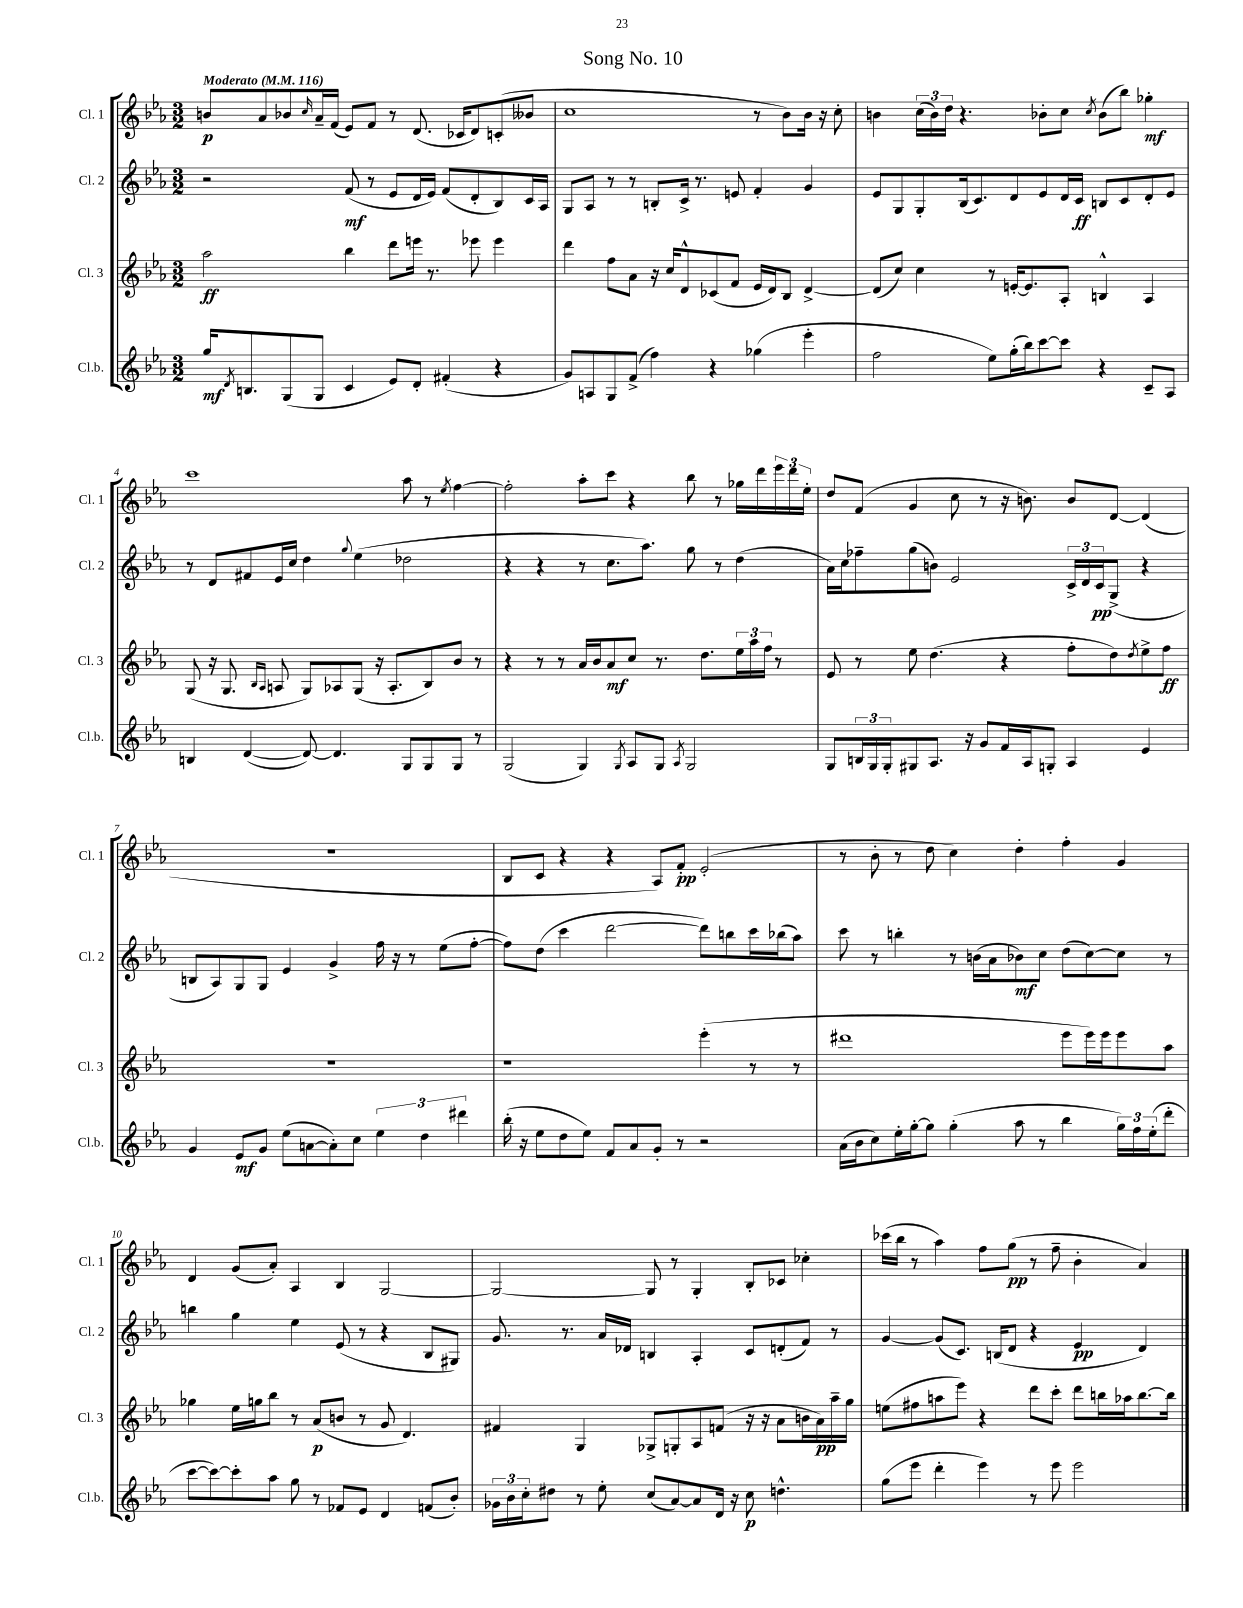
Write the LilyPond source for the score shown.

\header { title = "Song No. 10" }
<<
\new StaffGroup <<
\new Staff = "s0" \with { instrumentName = "Cl. 1" shortInstrumentName = "Cl. 1" } {
    \clef treble \key ees \major \numericTimeSignature \time 3/2 \tempo "Moderato" 4 = 116
    b'8\p aes'8 bes'8 \grace { c''16 } aes'16-- f'16( ees'8) f'8 r8 d'8.( ces'16 d'8) c'8-.( beses'8 |
    c''1 r8 bes'8) bes'16 r16 c''8-. |
    b'4 \tuplet 3/2 { c''16( b'16) d''16 } r4. bes'8-. c''8 \acciaccatura { c''8 } bes'8( bes''8) ges''4-.\mf |
    c'''1 aes''8 r8 \acciaccatura { ees''8 } f''4~ |
    f''2-. aes''8-. c'''8 r4 bes''8 r8 ges''16 d'''16 \tuplet 3/2 { ees'''16 d'''16 ees''16-. } |
    d''8 f'8( g'4 c''8 r8 r16 b'8.) b'8 d'8~ d'4( |
    R1. |
    bes8 c'8 r4 r4 aes8) f'8-.\pp ees'2-.( |
    r8 bes'8-. r8 d''8 c''4) d''4-. f''4-. g'4 |
    d'4 g'8( aes'8-.) aes4 bes4 g2~ |
    g2~ g8 r8 g4-. bes8-. ces'8 ces''4-. |
    ces'''16( bes''16 r8 aes''4) f''8 g''8\pp( r8 f''8-- bes'4-. aes'4) \bar "|." |
}
\new Staff = "s1" \with { instrumentName = "Cl. 2" shortInstrumentName = "Cl. 2" } {
    \clef treble \key ees \major \numericTimeSignature \time 3/2
    r2 f'8\mf( r8 ees'8 d'16 ees'16) f'8( d'8-. bes8) c'16 aes16 |
    g8 aes8 r8 r8 b8-. c'16-> r8. e'8 f'4-. g'4 |
    ees'8 g8 g8-. bes16( c'8.) d'8 ees'8 d'16 c'16\ff b8 c'8 d'8-. ees'8 |
    r8 d'8 fis'8 ees'16 c''16 d''4 \appoggiatura { g''8 } ees''4( des''2 |
    r4 r4 r8 c''8. aes''8.) g''8 r8 d''4( |
    aes'16) c''16 fes''8-- g''8( b'8) ees'2 \tuplet 3/2 { c'16-> d'16 c'16\pp } g8->( r4 |
    b8 aes8) g8 g8 ees'4 g'4-> f''16 r16 r8 ees''8( f''8~-. |
    f''8) d''8( c'''4 d'''2~ d'''8) b''8 c'''16 bes''16( aes''8) |
    c'''8 r8 b''4-. r8 b'16( aes'16 bes'8\mf) c''8 d''8( c''8~) c''8 r8 |
    b''4 g''4 ees''4 ees'8( r8 r4 bes8 gis8) |
    g'8. r8. aes'16 des'16 b4 aes4-. c'8 d'8-.( f'8) r8 |
    g'4~ g'8( c'8.) b16( d'8 r4 ees'4\pp d'4) \bar "|." |
}
\new Staff = "s2" \with { instrumentName = "Cl. 3" shortInstrumentName = "Cl. 3" } {
    \clef treble \key ees \major \numericTimeSignature \time 3/2
    aes''2\ff bes''4 d'''8 e'''16 r8. ees'''8 ees'''4 |
    d'''4 f''8 aes'8 r16 c''16 d'8-^ ces'8( f'8 ees'16 d'16) bes8 d'4~-> |
    d'8( c''8) c''4 r8 e'16~-. e'8. aes8-. b4-^ aes4 |
    g8( r16 g8. \grace { bes16 aes16 } a8 g8) aes8 g8( r16 aes8.-. bes8) bes'8 r8 |
    r4 r8 r8 aes'16 bes'16 aes'8\mf c''8 r8. d''8. \tuplet 3/2 { ees''16 aes''16 f''16 } r8 |
    ees'8 r8 ees''8 d''4.( r4 f''8-. d''8) \acciaccatura { d''8 } ees''8-> f''8\ff |
    R1. |
    r1 ees'''4-.( r8 r8 |
    dis'''1 ees'''8 ees'''16) ees'''16 ees'''8 aes''8 |
    ges''4 ees''16 g''16 bes''8 r8 aes'8\p( b'8 r8 g'8 d'4.) |
    fis'4 g4 ges8-> g8-. aes8 f'8( r16 r16 aes'8 b'16 aes'16\pp) aes''16-- g''16 |
    e''8( fis''8 a''8 ees'''8) r4 d'''8 c'''8-. d'''8 b''16 aes''16 b''8.~ b''16 \bar "|." |
}
\new Staff = "s3" \with { instrumentName = "Cl.b." shortInstrumentName = "Cl.b." } {
    \clef treble \key ees \major \numericTimeSignature \time 3/2
    g''16\mf \acciaccatura { d'8 } b8. g8( g8 c'4 ees'8) d'8-. fis'4-.( r4 |
    g'8) a8 g8 f'8->( f''4) r4 ges''4( ees'''4-. |
    f''2 ees''8) g''16-.( bes''16) c'''8~ c'''8 r4 c'8-- aes8 |
    b4 d'4~( d'8~) d'4. g8 g8 g8 r8 |
    g2( g4) \acciaccatura { g8 } aes8 g8 \acciaccatura { aes8 } g2 |
    g8 \tuplet 3/2 { b16 g16 g16-. } gis8 aes8. r16 g'8 f'16 aes16 g8-. aes4 ees'4 |
    g'4 ees'8\mf g'8 ees''8( a'8~ a'8-.) c''8 \tuplet 3/2 { ees''4 d''4 dis'''4 } |
    bes''16-.( r16 ees''8 d''8 ees''8) f'8 aes'8 g'8-. r8 r2 |
    aes'16( bes'16 c''8) ees''16-. g''16~-. g''8 g''4-.( aes''8 r8 bes''4 \tuplet 3/2 { g''16) f''16 ees''16-.( } d'''8-. |
    c'''8~ c'''8~) c'''8-. aes''8 g''8 r8 fes'8 ees'8 d'4 f'8( bes'8-.) |
    \tuplet 3/2 { ges'16 bes'16 c''16-. } dis''8 r8 ees''8-. c''8( aes'8~) aes'8 d'16 r16 c''8\p d''4.-^ |
    g''8( ees'''8 d'''4-. ees'''4) r8 ees'''8 ees'''2 \bar "|." |
}
>>
>>
